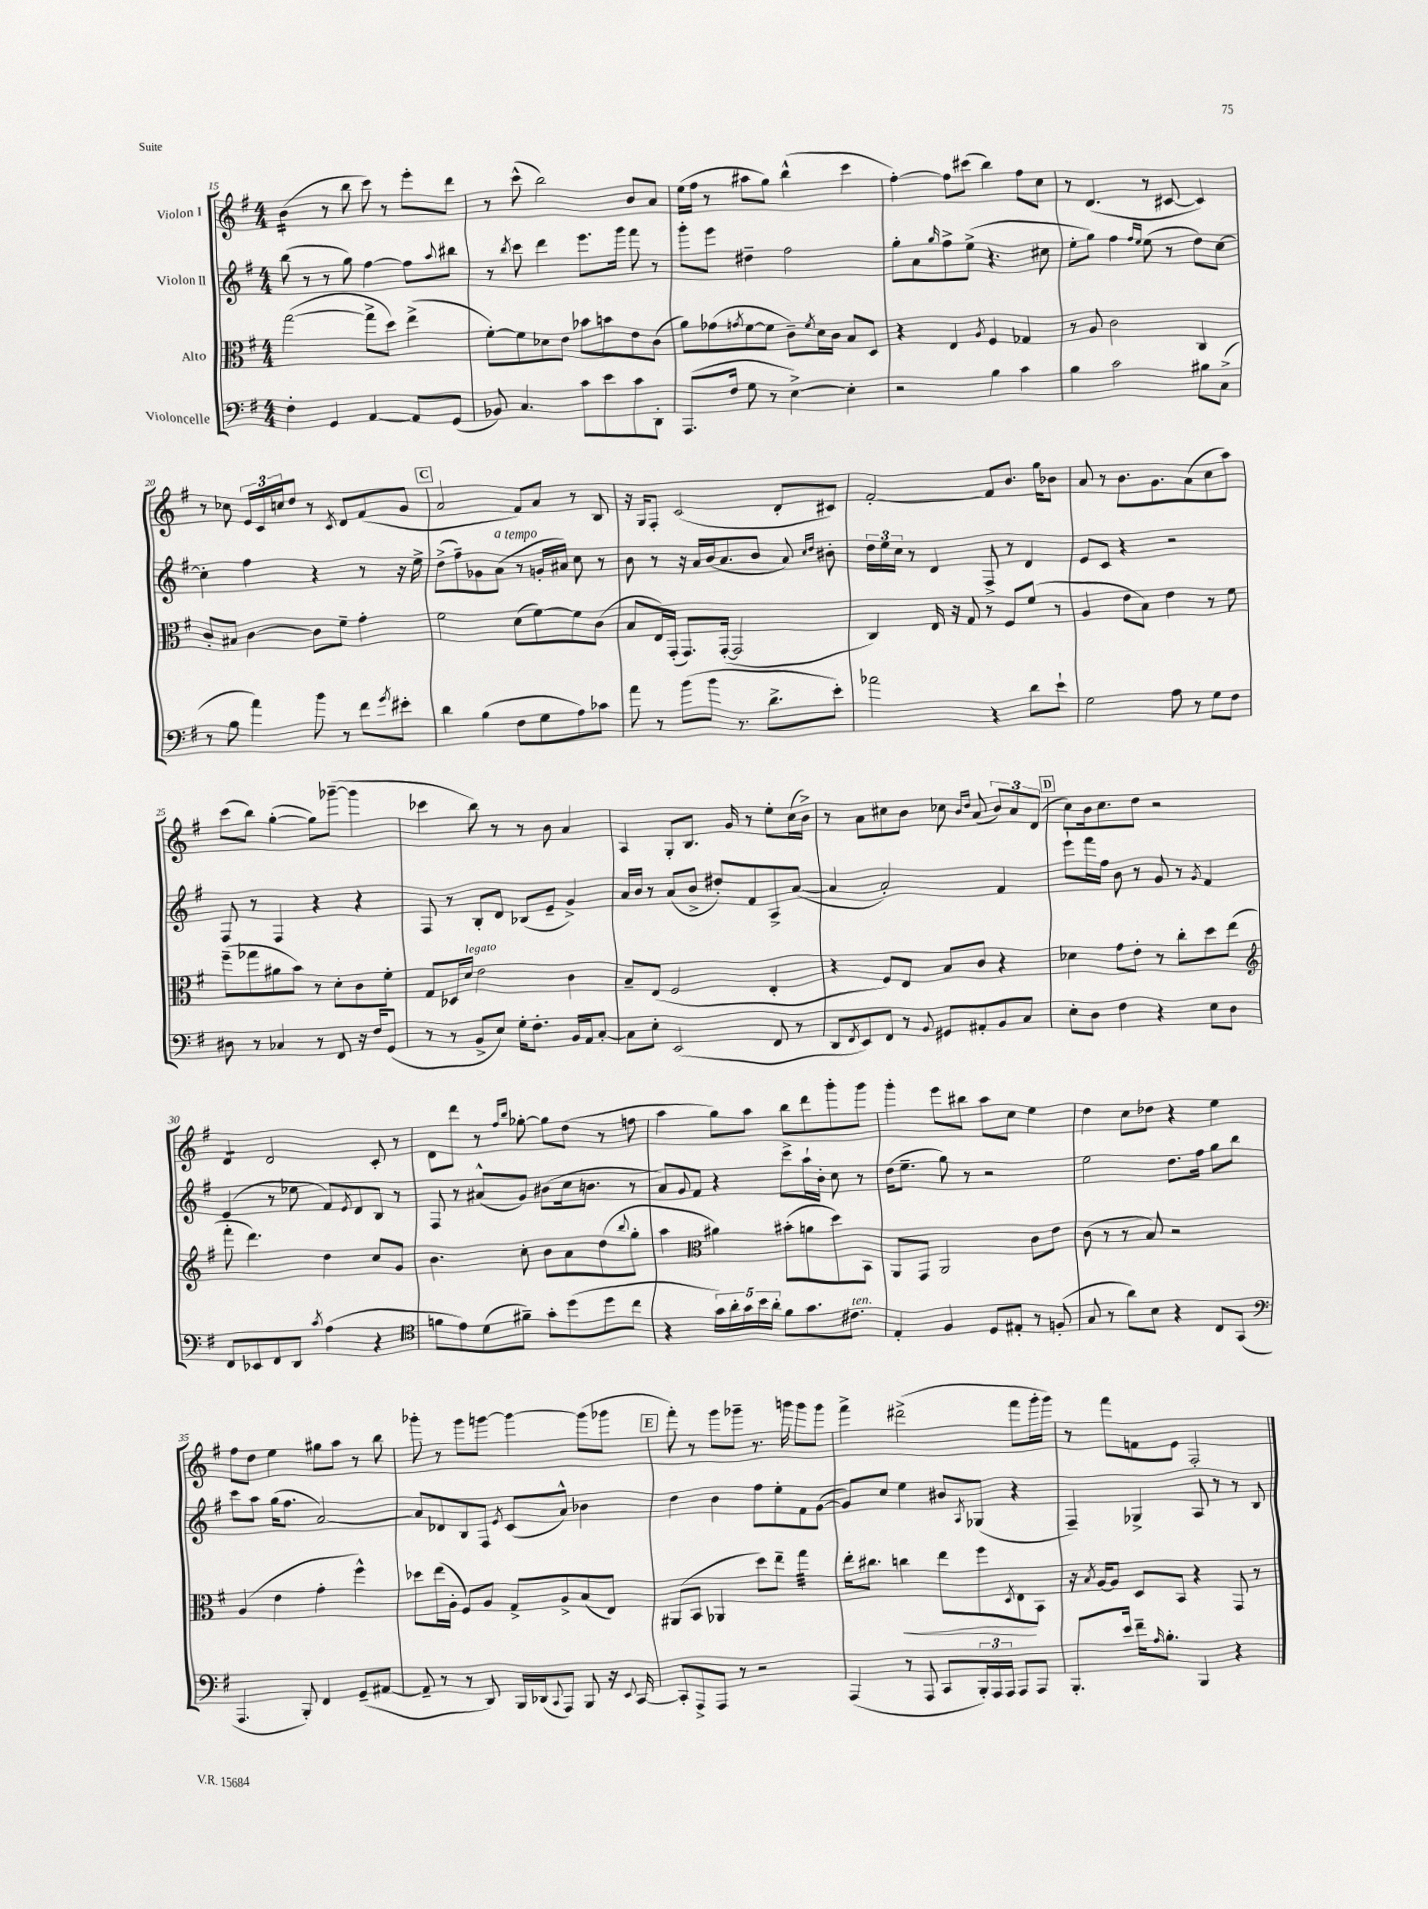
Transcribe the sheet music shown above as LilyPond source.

<<
\new StaffGroup <<
\new Staff = "s0" \with { instrumentName = "Violon I" } {
    \clef treble \key g \major \numericTimeSignature \time 4/4
    b'4:16( r8 b''8 c'''8) r8 e'''8-. d'''8 |
    r8 c'''8-^( b''2) b'8 a'8 |
    e''16( fis''16 r8 ais''8 g''8) b''4-^( c'''4 |
    fis''4~-.) fis''8 cis'''8( b''4) fis''8 c''8 |
    r8 d'4.( r8 cis'8~ cis'4) |
    r8 ces''8 \tuplet 3/2 { e'16 c'16 c''16 } d''8 r8 \acciaccatura { c'8 } d'8 fis'8( g'8 |
    \mark \markup { \box "C" } a'2 fis'8) a'8 r8 b8 |
    r16 g16 fis8-. c'2( d'8-. cis'8) |
    fis'2~-. fis'8 b'8. g''16 bes'8 |
    a'8 r8 b'8. g'8. a'8( c''8 a''8) |
    c'''8( b''8) g''4~-.( g''8) ges'''8~--( ges'''4 |
    ces'''4 b''8) r8 r8 b'8 a'4 |
    a4 g8-. b8. g'16 r8 e''8-. c''16( b'16->) |
    r8 a'8 cis''8 b'8 ces''8 \grace { b'16 d''16 } a'8( \tuplet 3/2 { b'8) a'8 d'8( } |
    \mark \markup { \box "D" } c''8) b'16 c''8. d''8 r2 |
    d'4:8 d'2 c'8-. r8 |
    d'8 d'''8 r8 \grace { fis''16 b''16 } ges''8~-. ges''8 d''8( r8 f''8 |
    a''4 g''8) a''8 b''8 d'''8 g'''8-. g'''8 |
    g'''4-. e'''8 bis''8 a''8 c''8 e''4 |
    d''4 c''8 des''8 r4 e''4 |
    fis''8 d''8 e''4 gis''8 a''8 r8 b''8 |
    ges'''8-. r8 ges'''8 g'''8~ g'''4~ g'''8( ges'''8 |
    \mark \markup { \box "E" } fis'''8-.) r8 g'''8 ges'''8-- r8. g'''16 g'''8 g'''8 |
    fis'''4-> dis'''2->( fis'''8 g'''16-. g'''16) |
    r8 fis'''8 f'8 e'8 fis2-. \bar "|." |
}
\new Staff = "s1" \with { instrumentName = "Violon II" } {
    \clef treble \key g \major \numericTimeSignature \time 4/4
    b''8( r8 r8 g''8) fis''4~ fis''8 \appoggiatura { a''8 } bis''8 |
    r8 \acciaccatura { b''8 } c'''8 d'''4 e'''8. g'''16 fis'''8 r8 |
    g'''8-. e'''8 dis''4-- fis''2 |
    g''8-. a'8 \grace { g''16 } fis''8-> e''8->( r4. cis''8 |
    e''8-. g''8) fis''4 \grace { fis''16 e''16 } e''8( r8 d''8) c''8~ |
    c''4-. fis''4 r4 r8 r16 e''16-> |
    \mark \markup { \box "C" } d''8->( fis''8--) ges'8 a'8^\markup { \italic "a tempo" }( r8 g'16-. ais'16) c''8 r8 |
    b'8 r8 r16 a'16 b'16( a'8. b'8 a'8) \grace { c''16 d''16 } bis'8-. |
    \tuplet 3/2 { d''16 e''16 c''16 } r8 d'4 fis8-> r8 d'4 |
    e'8 c'8 r4 r2 |
    fis8 r8 fis4 r4 r4 |
    fis8 r8 b8-. d'8 bes8( e'8-- g'4->) |
    a'16 b'16 r8 a'8( b'8-> dis''8-.) fis'8 a8-> a'8~( |
    a'4 a'2-.) fis'4 |
    \mark \markup { \box "D" } e'''8-! fis'''16 fis''16 b'8 r8 g'8 r8 \acciaccatura { g'8 } fis'4 |
    e'4( r8 ees''8 fis'8) \acciaccatura { e'8 } d'8 b8 r8 |
    fis8 r8 ais'8-^( g'8) bis'8( c''16 b'8. r8 |
    a'8) \appoggiatura { g'8 } fis'8 r4 c'''8-> a''16-! b'16-. c''8 r8 |
    d''16( e''8.-- g''8) r8 r2 |
    e''2 d''8. fis''16 g''8 b''8 |
    c'''8 a''8 g''16( fis''8. a'2~) |
    a'8 des'8 b8 fis8 \acciaccatura { e'8 } c'8( a'8-^) bes'4 |
    \mark \markup { \box "E" } d''4 b'4 fis''8 e''8-. fis'8 g'8~( |
    g'8) c''8 e''4 bis'8 \acciaccatura { a8 } ges8( r4 |
    fis4--) ges4-> a8 r8 r8 b8 \bar "|." |
}
\new Staff = "s2" \with { instrumentName = "Alto" } {
    \clef alto \key g \major \numericTimeSignature \time 4/4
    g''2~( g''8-> d''8) e''4->( |
    fis'8~-.) fis'8 des'8 e'8 bes'8 b'8 e'8 c'8( |
    a'8) ges'8( \acciaccatura { g'8 } fis'8~ fis'8 c'8--) \acciaccatura { fis'8 } d'16 c'16 b8 d8 |
    r4 e4 \acciaccatura { a8 } fis4 ges4 |
    r8 a8 c'2 c4 |
    c'8-. bis8 c'4~ c'8 fis'8-- g'4-. |
    \mark \markup { \box "C" } fis'2 d'8( fis'8~) fis'8 c'8( |
    b8 e16) g,16-.( g,8.) g,16~-.( g,2 |
    c4) e16 r16 g8 r8 fis8 fis'8( r8 |
    a4 e'8 b8) e'4 r8 fis'8 |
    fis''8--( ges''8 ais'8 b'8) r8 d'8-. c'8 fis'8-. |
    g8 des16 d'16^\markup { \italic "legato" } e'2 c'4 |
    b8-- e8( fis2 e4-. |
    r4 fis8) e8 b8 c'8 r4 |
    \mark \markup { \box "D" } des'4 g'8 e'8-. r8 c''8-. d''8 e''8( |
    \clef treble fis'''8-. d'''4.) d''4 c''8 g'8 |
    b'4. c''8-. b'8 a'8 d''8( \appoggiatura { b''8 } g''8-. |
    a''4 \clef alto ais'4) bis'8-.( a'8 d''8) b,8 |
    a,8 g,8 a,2 c'8 e'8 |
    c'8( r8 r8 b8) r2 |
    a4( e'4 g'4-. fis''4-^) |
    des''8 e''16( a16-. fis8) a8 g8-> a8-> b8( e8) |
    \mark \markup { \box "E" } ais,8( b,8 aes,4 d''8) e''8-- g''4:32 |
    e''16-. cis''8. c''4\< e''8 fis''8 \acciaccatura { d8 } e8\! b,8 |
    r16 \acciaccatura { b8 } a16~ a8 d8 b,8 r4 g,8 r8 \bar "|." |
}
\new Staff = "s3" \with { instrumentName = "Violoncelle" } {
    \clef bass \key g \major \numericTimeSignature \time 4/4
    fis4-. g,4 a,4~ a,8 g,8( |
    bes,8) c4. c'8 e'8 c'8 d,8-. |
    a,,8.( fis16 g8 r8 e4~->) e4-. |
    r2 b4 c'4 |
    b4 c'2 bis8 c8->( |
    r8 b8 a'4) b'8 r8 fis'8 \acciaccatura { g'8 } eis'8-. |
    \mark \markup { \box "C" } d'4 b4( fis8 g8 a8) ces'8 |
    a'8 r8 b'8( b'8 r8. d'8.-> e'8-.) |
    aes'2 r4 d'8 e'8-! |
    g2 a8 r8 g8 fis8 |
    dis8 r8 ces4 r8 fis,8 r16 fis16 g,8( |
    r8 r8 b,8-> e8) g16-. fis8.-. b,16 a,16 c8~-. |
    c8 e8-. e,2( fis,8 r8 |
    d,8 \acciaccatura { fis,8 } e,8) fis,8 r8 \appoggiatura { b,8 } gis,8 ais,8-. b,8 c8 |
    \mark \markup { \box "D" } e8-. d8 fis4 r4 e8 d8 |
    fis,8 ees,8 fis,8 d,8 \acciaccatura { c'8 } a4( r4 |
    \clef tenor f'8 e'8) d'8( fis'8--) g'8-. d''8( d''8 c''8 |
    r4 \tuplet 5/4 { g'16) a'16-. g'16 b'16 a'16-. } fis'8 g'8. cis'8.^\markup { \italic "ten." } |
    e4-. fis4 d8 eis8-. r8 f8-.( |
    g8 r8 a'8) b8 r4 c8 g,8( |
    \clef bass a,,4. b,,8-.) fis,4 g,8--( ais,8~ |
    ais,8-- r8 r8 d,8) b,,16 des,16( \appoggiatura { c,8 } a,,8) b,,8 r16 \appoggiatura { e,8 } c,16~ |
    \mark \markup { \box "E" } c,8-. a,,8-> a,,8 r8 r2 |
    a,,4( r8 a,,8 c,8 \tuplet 3/2 { b,,16-.) a,,16 a,,16 } a,,8 a,,8 |
    b,,8.-. e'16 fis'16-- \grace { a16 } b8.-. b,,4 r4 \bar "|." |
}
>>
>>
\layout { \context { \Score currentBarNumber = #15 } }
